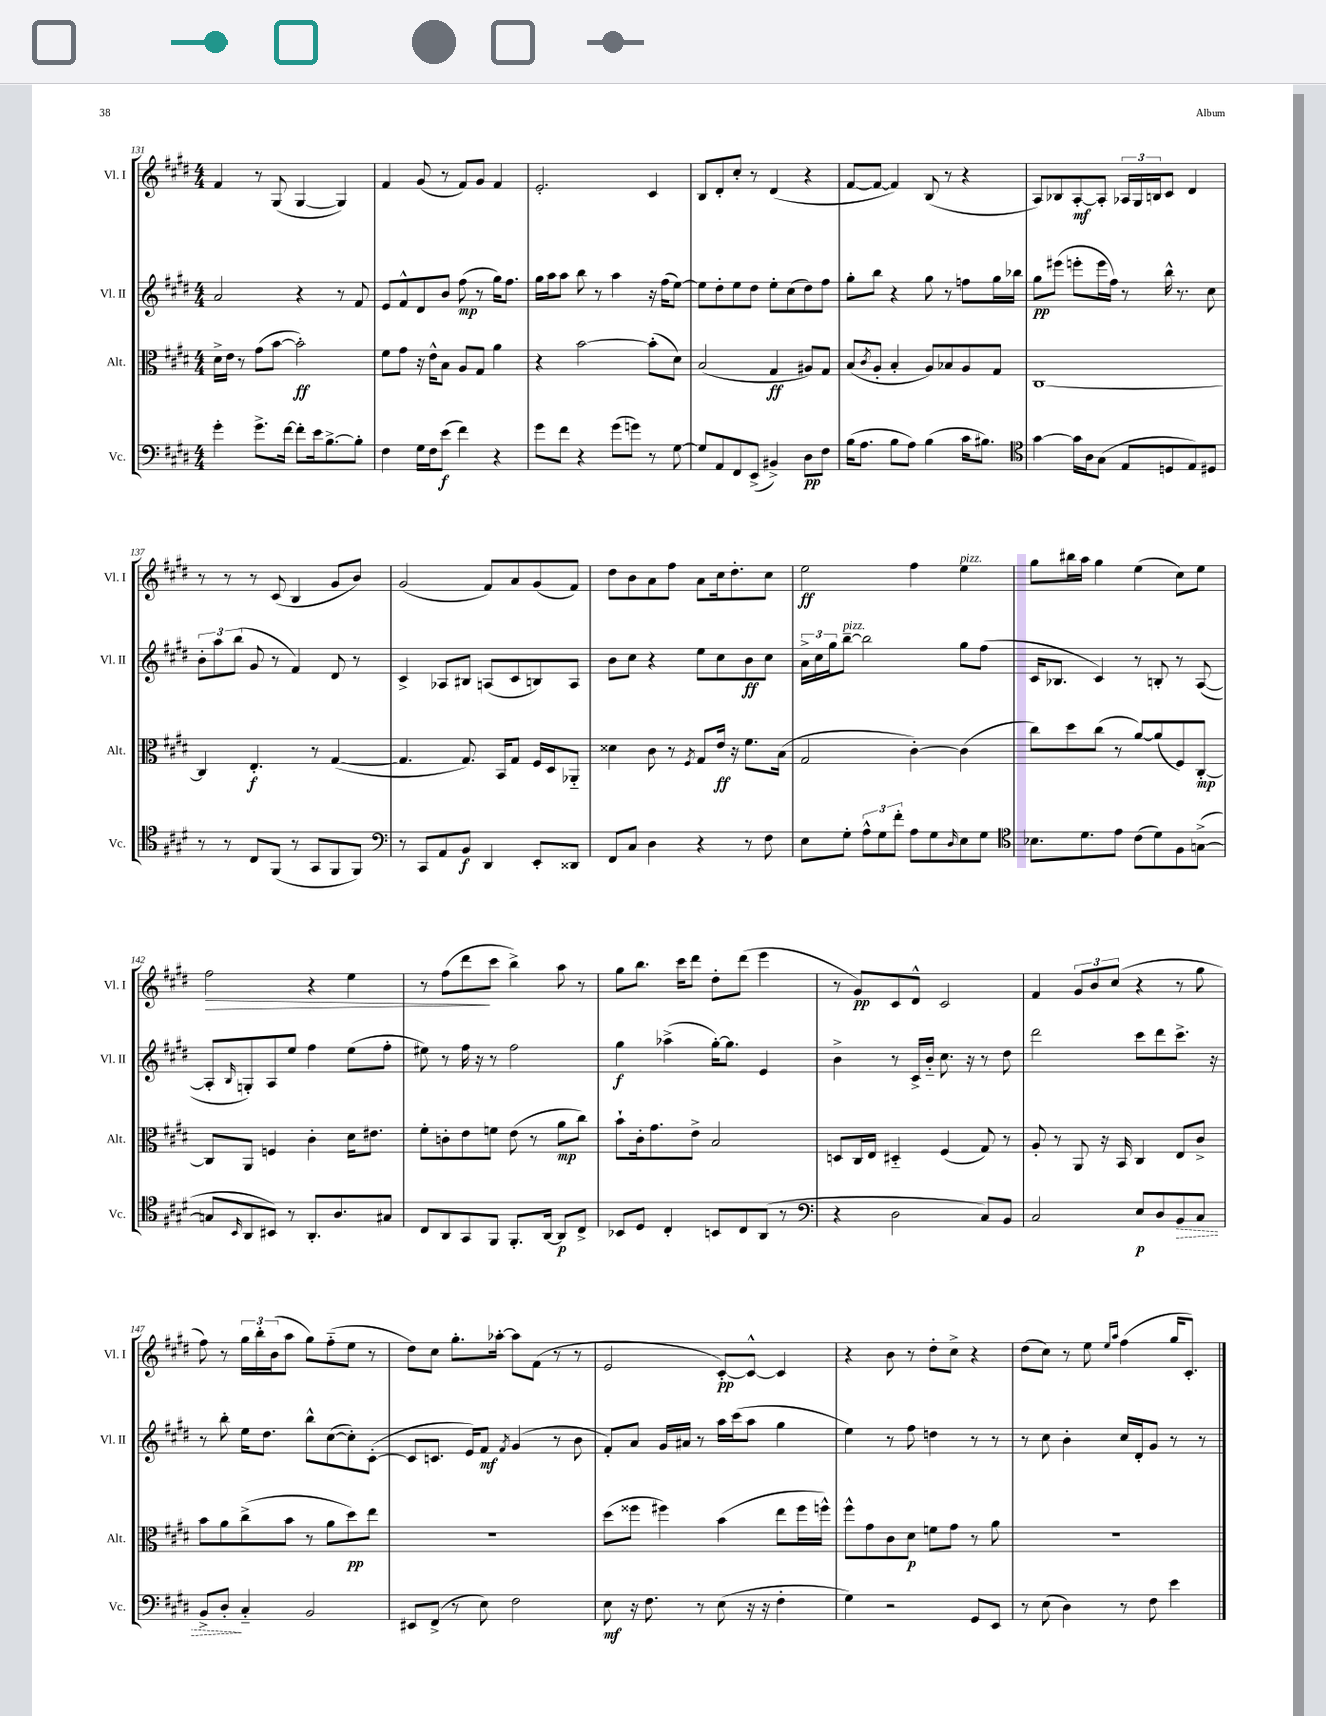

**kern	**kern	**kern	**kern
*staff4	*staff3	*staff2	*staff1
*clefF4	*clefC3	*clefG2	*clefG2
*k[f#c#g#d#]	*k[f#c#g#d#]	*k[f#c#g#d#]	*k[f#c#g#d#]
*M4/4	*M4/4	*M4/4	*M4/4
4g#'\	16d#^\LL	2a/	4f#/
.	16e\JJ	.	.
.	8r	.	.
8.g#^\L	(8g#\L	.	8r
.	[8b\J	.	(8G#/
[16f#\Jk	.	.	.
8f#'\]L	2b'\])	4r	[4G#/
16e\k	.	.	.
[8.B^\	.	.	.
.	.	8r	4G#/])
8B'\]J	.	8f#/	.
=	=	=	=
4F#\	8f#\L	8e/L	4f#/
.	8g#\J	8f#^^/	.
16G#\LL	16r	8d#/	(8g#/
16F#\J	16e^^\LK	.	.
(8e\J	8B\J	8b/J	8r
4f#\)	8A/L	(8ff#\	8f#/L)
.	8G#/J	8r	8g#/J
4r	4a\	16gg#\LK)	4f#/
.	.	8.ff#\J	.
=	=	=	=
8g#\L	4r	16gg#\LL	2.e'/
.	.	16aa\J	.
8f#\J	.	8aa\J	.
4r	[2b\	8bb\	.
.	.	8r	.
(8g#\L	.	4aa\	.
8g\J)	.	.	.
8r	(8b'\]L	16r	4c#/
.	.	(16ff#\LK	.
[8G#\	8d#\J)	[8ee\J)	.
=	=	=	=
8G#/]L	(2B/	8ee\]L	8B/L
8AA/	.	8dd#'\	8d#'/
8FF#/	.	8ee\	8cc#'/J
(8EE^/J	.	8dd#\J	8r
4BB#^/)	4G#/	8ee'\L	(4d#/
.	.	(8cc#\	.
8D#\L	8A#/L)	8dd#\)	4r
8F#\J	8G#/J	8ff#\J	.
=	=	=	=
(16B\LK	(8B/L	8gg#'\L	[8f#/L
8.A\J	.	.	.
.	8qc#/	.	.
.	8A'/J	8bb\J	8f#/_J
8B\L	4B'/	4r	4f#/])
8A\J)	.	.	.
(4B\	8A/L)	8gg#\	(8B/
.	8B-/	8r	8r
16c#\LK	8A/	8ff\L	4r
8.B#\J)	.	.	.
.	8G#/J	16gg#\L	.
.	.	16bb-\JJ	.
=	=	=	=
*clefC4	*	*	*
[4g#\	[1C#	8gg#\L	8A/L)
.	.	(8eee#\J	8B-/
16g#\]LL	.	8eee'\L	[8A'/
16A\J	.	.	.
(8G#\J	.	16eee\L	8A'/]J
.	.	16ff#\JJ)	.
8E/L	.	8r	24A-/LL
.	.	.	24G#/
.	.	.	24B/J
8D/	.	16bb^^\	8c#/J
.	.	8.r	.
8E/)	.	.	4d#/
8D#/J	.	8cc#\	.
=	=	=	=
8r	4C#/]	12b'\L	8r
.	.	12aa\	.
8r	.	.	8r
.	.	(12bb\J	.
8C#/L	4.E'/	8g#/	8r
(8FF#/J	.	8r	(8c#/
8r	.	4f#/)	4B/
8GG#/L	8r	.	.
8FF#/	([4G#/	8d#/	8g#/L
8FF#/J)	.	8r	8b/J)
=	=	=	=
*clefF4	*	*	*
8r	4.G#/]	4c#^/	(2g#/
8CC#/L	.	.	.
8AA/	.	8A-/L	.
8BB/J	8.G#/)	8B#/J	.
4DD#/	.	(8A/L	8f#/L)
.	16BB/LK	.	.
.	8G#/J	8c#/	8a/
8EE'/L	16F#/LL	8B/)	(8g#/
.	16D#/J	.	.
8DD##/J	8AA-'~/J	8A/J	8f#/J)
=	=	=	=
8FF#/L	4d##\	8b\L	8dd#\L
8C#/J	.	8cc#\J	8b\
4D#\	8c#\	4r	8a\
.	8r	.	8ff#\J
.	8qF#/	.	.
4r	8G#/L	8ee\L	8a\L
.	16e/Jk	8cc#\	16cc#\k
.	16r	.	8.dd#'\
8r	8.f#\L	8b\	.
8F#\	.	8cc#\J	8cc#\J
.	(16B\Jk	.	.
=	=	=	=
8E\L	2G#/	24a^\LL	2ee\
.	.	24cc#\	.
.	.	24gg#\J	.
8G#'\J	.	[8bb~\J	.
12A^^\L	.	2bb\]	.
12G#\	.	.	.
12f#'\J	.	.	.
8A\L	[4c#'\)	.	4ff#\
8G#\	.	.	.
16qqD#/	.	.	.
8E\	(4c#\]	8gg#\L	4ee\
8G#\J	.	(8ff#\J	.
=	=	=	=
*clefC4	*	*	*
8.B-\L	8cc#\L)	16c#/LK	8gg#\L
.	.	8.B-/J	.
.	8dd#\	.	16bb#\L
8.d#\	.	.	16aa\JJ
.	(8cc#\J	4c#/)	4gg#\
8e\J	8r	.	.
(8c#\L	[8a/L)	8r	(4ee\
8d#\)	(8a/]	8B'/	.
8F#\	8F#/)	8r	8cc#\L)
([8G^\J	[8C#'/J	([8A/	8ee\J
=	=	=	=
8G/]L	8C#/]L	8A'/]L	2ff#\
16qqBB/	.	16qqB/	.
8AA/	8AA/J	8G'/)	.
8BB#/J)	4F/	8A/	.
8r	.	8ee/J	.
8.AA'/L	4c#'\	4ff#\	4r
8.A/	.	.	.
.	16d#\LK	(8ee\L	4ee\
.	8.e#\J	.	.
8G#/J	.	8ff#'\J	.
=	=	=	=
8C#/L	8f#'\L	8ee#\)	8r
8AA/	8c'\	8r	(8ff#\L
8GG#/	8e\	16ff#\	8ddd#\
.	.	16r	.
8FF#/J	8f\J	8r	8ccc#\J
8.FF#'/L	(8e\	2ff#\	4bb^\)
.	8r	.	.
[16AA/Jk	.	.	.
8AA/]L	8a\L	.	8aa\
8C#^/J	8cc#\J)	.	8r
=	=	=	=
8BB-/L	8b`\L	4gg#\	8gg#\L
8D#/J	16c#'\k	.	8.bb\J
.	8.g#\	.	.
4C#'/	.	(4aa-^\	.
.	.	.	16ccc#\LK
.	8e^\J	.	8ddd#\J
8BB/L	2B/	[16gg#'\LK)	8dd#'\L
.	.	8.gg#\]J	.
8C#/	.	.	(8ddd#\J
(8AA/J	.	4e/	4eee\
8r	.	.	.
=	=	=	=
*clefF4	*	*	*
4r	8D/L	4b^\	8r
.	16C#/L	.	8g#/L)
.	16E/JJ	.	.
2D#\	4D#'~/	8r	8c#/
.	.	16c#^/LL	8d#^^/J
.	.	16b'~/JJ	.
.	(4F#/	8.cc#\	2c#/
.	.	16r	.
8C#/L)	8G#/)	8r	.
8BB/J	8r	8dd#\	.
=	=	=	=
2C#/	8A'/	2ddd#\	4f#/
.	8r	.	.
.	8AA/	.	12g#/L
.	.	.	12b/
.	16r	.	.
.	.	.	(12cc#/J
.	16BB/	.	.
8E/L	4C#/	8ccc#\L	4r
8D#/	.	8ddd#\	.
8BB/	8E/L	8.ccc#^\J	8r
8C#/J	8c#^/J	.	8gg#\
.	.	16r	.
=	=	=	=
8BB^/L	8b\L	8r	8ff#\)
8D#'/J	8a\	8bb'\	8r
4C#'~/	(8cc#^\	16ee\LK	24gg#\LL
.	.	.	24bb'\
.	.	8.dd#\J	.
.	.	.	(24b\J
.	8b\J	.	8aa\J
2BB/	8r	8bb^^\L	8gg#\L)
.	8a\L	([8cc#\	(8ff#'~\
.	8dd#\)	8cc#'\])	8ee\J
.	8ee\J	([8c#'\J	8r
=	=	=	=
8EE#/L	1r	8c#/]L	8dd#\L)
(8FF#^/J	.	8.c/J	8cc#\J
8r	.	.	8.gg#'\L
.	.	16e/LK)	.
8E\)	.	8f#/J	.
.	.	.	[16aa-'\Jk
.	.	8qf#/	.
2F#\	.	(4g#/	8aa-\]L
.	.	.	(8f#\J
.	.	8r	8r
.	.	8b\	8r
=	=	=	=
8E\	(8dd#\L	8f#'/L)	2e/
16r	8ff##\J	8a/J	.
8.F#\	.	.	.
.	4ff#\)	16g#/LL	.
.	.	16a#/JJ	.
8r	.	8r	.
(8E\	(4b\	16aa\LL	[8c#'/L)
.	.	(16ccc#\J	.
16r	.	8aa\J	8c#^^/_J
16r	.	.	.
4F#'\	8ee\L	4gg#\	4c#/]
.	16ff#\L	.	.
.	16ff^^\JJ)	.	.
=	=	=	=
4G#\)	8ff#^^\L	4ee\)	4r
.	8g#\	.	.
2r	8c#\	8r	8b\
.	8d#\J	8ff#\	8r
.	8f\L	4dd\	8dd#'\L
.	8g#\J	.	8cc#^\J
8GG#/L	8r	8r	4r
8EE/J	8a\	8r	.
=	=	=	=
8r	1r	8r	(8dd#\L
(8E\	.	8cc#\	8cc#\J)
4D#\)	.	4b'\	8r
.	.	.	8ee\
.	.	.	16qqee/LL
.	.	.	16qqaa/JJ
8r	.	16cc#/LL	(4ff#\
.	.	16d#'/J	.
8F#\	.	8g#/J	.
4e\	.	8r	16gg#/LK
.	.	.	8.c#'/J)
.	.	8r	.
==	==	==	==
*-	*-	*-	*-
